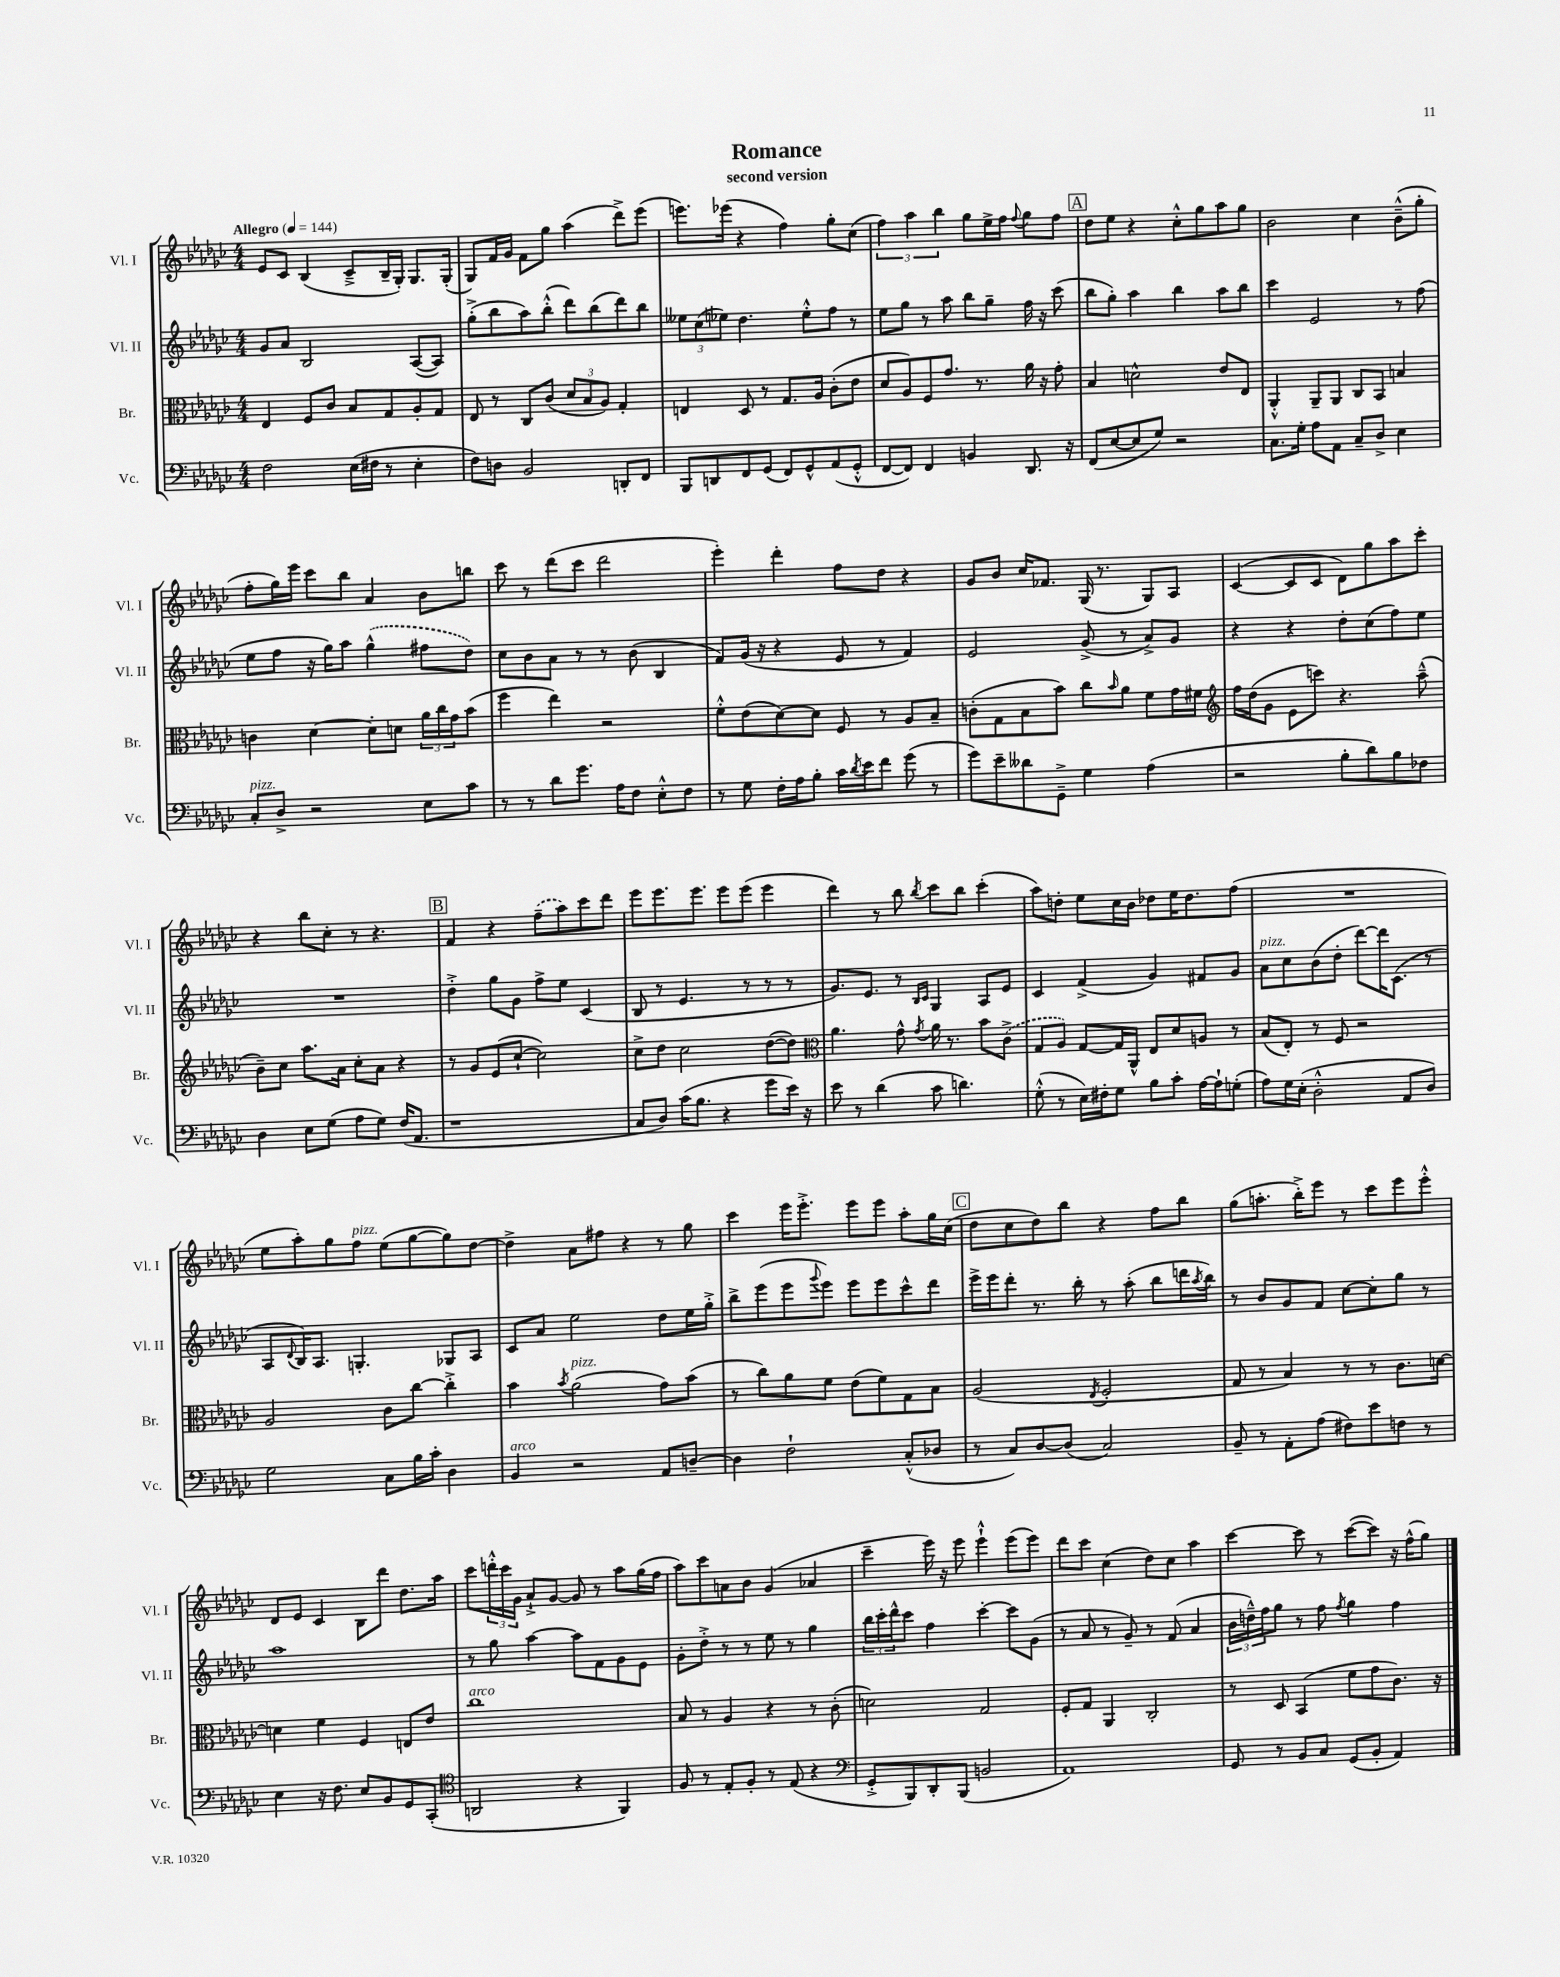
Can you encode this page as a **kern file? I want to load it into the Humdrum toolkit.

**kern	**kern	**kern	**kern
*staff4	*staff3	*staff2	*staff1
*clefF4	*clefC3	*clefG2	*clefG2
*k[b-e-a-d-g-c-]	*k[b-e-a-d-g-c-]	*k[b-e-a-d-g-c-]	*k[b-e-a-d-g-c-]
*M4/4	*M4/4	*M4/4	*M4/4
*MM144	*MM144	*MM144	*MM144
2F	4E-	8g-	8e-
.	.	8a-	8c-
.	8F	2B-	(4B-
.	8c-	.	.
(16E-	8B-	.	8c-~^
16F#	.	.	.
8r	8G-	.	16B-~
.	.	.	16G-')
4E-'	8A-'	([8A-	8.G-
.	8G-	8A-])	.
.	.	.	(16G-'
=	=	=	=
8F)	8E-	(8gg-'^	8G-)
8D	8r	8bb-	16f
.	.	.	16g-
2BB-	8C-	8aa-)	8f
.	(8c-	(8bb-'^^	8gg-
.	12d-	8ddd-)	(4aa-
.	12B-	.	.
.	.	(8bb-	.
.	12A-)	.	.
8DD'	4G-'	8ddd-)	8ddd-^)
8FF	.	8bb-	(8eee-
=	=	=	=
8BBB-	4E	12ee--	8.eee)
.	.	(12cc-	.
8DD	.	.	.
.	.	12ee-)	.
.	.	.	(16eee-
8FF	8D-	4.dd-	4r
(8GG-	8r	.	.
8FF)	8.G-	.	4ff)
8GG-^^	.	8ee-'^^	.
.	16A-	.	.
(8AA-	(8c-'	8ff	8gg-'
8GG-'^^	8e-	8r	(8cc-
=	=	=	=
[8FF	8d-	8ee-	6ff)
8FF])	8A-)	8gg-	.
.	.	.	6aa-
4FF	8F	8r	.
.	.	.	6bb-
.	8.g-	8aa-	.
4BB	.	8bb-	8gg-
.	8.r	.	.
.	.	8gg-~	16ee-^
.	.	.	16ff
.	.	.	8qqff
8.DD-	16a-	16ff	8gg-
.	16r	16r	.
.	8g-'	(8ccc-	8ff
16r	.	.	.
=	=	=	=
(8FF	4B-	8bb-	8dd-
[8E-	.	8gg-')	8ee-
8E-]	2d^^	4aa-	4r
8G-)	.	.	.
2r	.	4bb-	8cc-'^^
.	.	.	8gg-
.	8e-	8aa-	8aa-
.	8E-	8bb-	8gg-
=	=	=	=
8.C-	4AA-'^^	4ccc-	2b-
16G-'	.	.	.
8A-	8AA-~	2e-	.
8AA-	8AA-	.	.
8C-~	8C-	.	4cc-
8D-^	8BB-	.	.
4E-	4B	8r	(8b-~^^
.	.	(8ff	8gg-'
=	=	=	=
8C-'	4c	8ee-	8ff'
8D-^	.	8ff	16gg-)
.	.	.	16eee-
2r	[4d-	16r	8ccc-
.	.	16gg-)	.
.	.	8aa-	8bb-
.	8d-']	(4gg-^^	4a-
.	8d	.	.
8E-	24a-	8ff#	8b-
.	24cc-	.	.
.	24g-	.	.
8c-	(8b-	8dd-)	8bb
=	=	=	=
8r	4ff	8cc-	8ccc-
8r	.	8b-	8r
8d-	4ee-)	8a-	(8ddd-
8.g-	.	8r	8ccc-
.	2r	8r	2ddd-
16A-	.	.	.
8F	.	(8b-	.
8E-'^^	.	4B-	.
8F	.	.	.
=	=	=	=
8r	8f'^^	8f)	4eee-')
8G-	(8e-	(16g-	.
.	.	16r	.
16F'	[8d-)	4r	4ddd-'
16A-	.	.	.
8B-'	8d-]	.	.
16c-	8F	8e-	8ff
8qd-	.	.	.
16e-	.	.	.
8f	8r	8r	8dd-
(8g-	8A-	4f)	4r
8r	8B-~	.	.
=	=	=	=
8g-)	(8c'	2e-	8g-
8e-~	8G-	.	8b-
8d--	8B-	.	16cc-
.	.	.	8.f-
8GG-~^	8b-)	.	.
4G-	8cc-	(8g-^	(16G-
.	.	.	8.r
.	16qqb-	.	.
.	8a-	8r	.
(4A-	8f	8a-^)	8G-)
.	16g-	8g-	8A-
.	16f#	.	.
=	=	=	=
*	*clefG2	*	*
2r	16ff	4r	([4c-
.	(16dd-	.	.
.	8g-	.	.
.	8e-	4r	8c-]
.	8ccc)	.	8c-
8B-'	4.r	8dd-'	8d-)
8d-)	.	(8cc-	8gg-
8B-	.	8ff)	8aa-
8F-	(8aa-~^^	8ee-	8ccc-'
=	=	=	=
4D-	8b-~)	1r	4r
.	8cc-	.	.
8E-	8.aa-	.	8bb-
(8G-	.	.	8cc-'
.	16a-	.	.
8A-	8cc-'	.	8r
8G-)	8a-	.	4.r
(16F	4r	.	.
8.AA-	.	.	.
=	=	=	=
1r	8r	4dd-'^	4f
.	8g-	.	.
.	(8e-	8gg-	4r
.	[8cc-`	8g-	.
.	2cc-])	8ff^	(8ff~
.	.	8ee-	8aa-)
.	.	(4c-	8ccc-
.	.	.	8ddd-
=	=	=	=
8C-	8cc-^	8B-	8eee-
8D-)	8dd-	8r	8.eee-
(16c-	2cc-	4.e-	.
8.B-	.	.	8.eee-
4r	.	.	8eee-
.	.	8r	(8eee-
8g-	([8dd-	8r	4eee-
16e-)	8dd-])	8r	.
16r	.	.	.
=	=	=	=
*	*clefC3	*	*
8e-	4.a-	8.g-)	4ddd-)
8r	.	.	.
.	.	8.e-	.
(4d-	.	.	8r
.	8g-^^	8r	8bb-
.	.	16qqB-	.
.	8qg-	16qqc-	8qbb-
8c-	16a-	4G-	8ccc-
.	8.r	.	.
4.d)	.	.	8bb-
.	8b-	8A-	(4ccc-'
.	(8c-^	8e-	.
=	=	=	=
(8G-'^^	8G-	4c-	8aa-)
8r	8A-)	.	8dd'
16E-)	[8G-	(4f^	8ee-
16F#'	.	.	.
8G-	16G-]	.	16cc-
.	16AA-^^	.	16b-
8B-	8E-	4g-)	8dd-
8c-'	8d-	.	16ee-
.	.	.	8.dd-
[16A-	8A	8f#	.
16A-`]	.	.	.
(8G'	8r	8g-	(8ff
=	=	=	=
8A-)	(8B-	8a-	1r
16G-	8E-')	8cc-	.
(16E-'	.	.	.
2D-'^^	8r	(8b-	.
.	8F	8dd-'	.
.	2r	[8ddd-)	.
.	.	16ddd-]	.
.	.	(8.c-	.
8AA-	.	.	.
8D-)	.	8r	.
=	=	=	=
2G-	2A-	8A-	8ee-
.	.	8qqd-	.
.	.	16B-)	8aa-')
.	.	8.A-	.
.	.	.	8gg-
.	.	4.G'	8ff
8C-	8c-	.	(8ee-
16B-	[8cc-	.	[8gg-
16c-'	.	.	.
4D-	4cc-'^]	8G-	8gg-])
.	.	8A-	[8dd-
=	=	=	=
4BB-	4b-	8c-	4dd-^]
.	.	8a-	.
.	8qb-	.	.
2r	(2a-	2ee-	8a-
.	.	.	8ff#
.	.	.	4r
8AA-	8g-)	8dd-	8r
[8D~	(8b-	16ee-	8gg-
.	.	16gg-'^	.
=	=	=	=
4D]	8r	8bb-^	4ccc-
.	8cc-)	(8eee-	.
2F`	8a-	8eee-	16eee-
.	.	.	8.eee-'^
.	.	8qqggg-	.
.	8f	8eee-)	.
.	(8e-	8eee-	8eee-
.	8f)	8eee-	8eee-
(8C-'^^	8G-	8ccc-^^	8aa-'
8D-	8B-	8ddd-	16gg-
.	.	.	(16cc-
=	=	=	=
8r	(2A-	16eee-^	8dd-
.	.	16eee-	.
8C-)	.	8ddd-'	8cc-
[8D-	.	8.r	8dd-)
(8D-]	.	.	8bb-
.	.	16bb-'	.
.	8qE-	.	.
2C-)	2F'	8r	4r
.	.	(8aa-'	.
.	.	8bb-	8ff
.	.	16ddd	8bb-
.	.	8qaa-	.
.	.	16bb-)	.
=	=	=	=
8BB-~	8G-	8r	(8gg-
8r	8r	8b-	8.aa'
8AA-'	4B-)	8g-	.
.	.	.	16bb-'^)
(8A-	.	8f	8eee-
8F#)	8r	[8cc-	8r
8e-	8r	8cc-']	8ccc-
8F	8.c-	8gg-	8eee-
8r	.	8r	8eee-'^^
.	[16d	.	.
=	=	=	=
4E-	4d]	1aa-	8d-
.	.	.	8e-
16r	4f	.	4c-
8.F	.	.	.
8E-	4F	.	8B-
8BB-	.	.	8ddd-
8GG-	8E	.	8.dd-
(8CC-'	8e-	.	.
.	.	.	16aa-
=	=	=	=
*clefC4	*	*	*
2AA	1cc-	8r	8ccc-
.	.	8gg-	24ddd'^^
.	.	.	24ccc-
.	.	.	24g-
.	.	[4aa-	8a-`^
.	.	.	[8g-
4r	.	8aa-]	8g-]
.	.	8f	8r
4FF)	.	8g-	8aa-
.	.	8e-	(16gg-
.	.	.	16ff
=	=	=	=
8F	8B-	8g-'	8aa-)
8r	8r	8dd-'^	8ccc-
8E-'	4A-	8r	8a
8F'	.	8r	8b-
8r	4r	8ee-	(4g-
(8E-	.	8r	.
4r	8r	4gg-	4a-
.	(8c-'	.	.
=	=	=	=
*clefF4	*	*	*
8GG-'^	2d)	24bb-	4ccc-~
.	.	24ccc-'	.
.	.	24ddd-^^	.
8BBB-)	.	8ccc-	.
8DD-'	.	4ff	16eee-)
.	.	.	16r
(8BBB-	.	.	8eee-
2BB	2G-	[4ccc-'	4eee-`^^
.	.	8ccc-]	(8eee-
.	.	(8g-	8eee-)
=	=	=	=
1AA-)	8F'	8r	8ddd-
.	8G-	8a-	8ccc-
.	4AA-	8r	(4cc-
.	.	8g-~)	.
.	2C-'	8r	8dd-)
.	.	(8f	8cc-
.	.	4a-	4aa-
=	=	=	=
8GG-	8r	24b-	[4ccc-
.	.	24dd~^^)	.
.	.	24ff	.
8r	8D-	8gg-	.
8BB-	(4BB-	8r	8ccc-]
8C-	.	8ff	8r
.	.	8qff	.
(8GG-	8f	4gg-	([8ccc-
8BB-'	8g-	.	8ccc-])
4AA-)	8.c-)	4ff	16r
.	.	.	(16ff^^
.	.	.	8gg-)
.	16r	.	.
==	==	==	==
*-	*-	*-	*-
